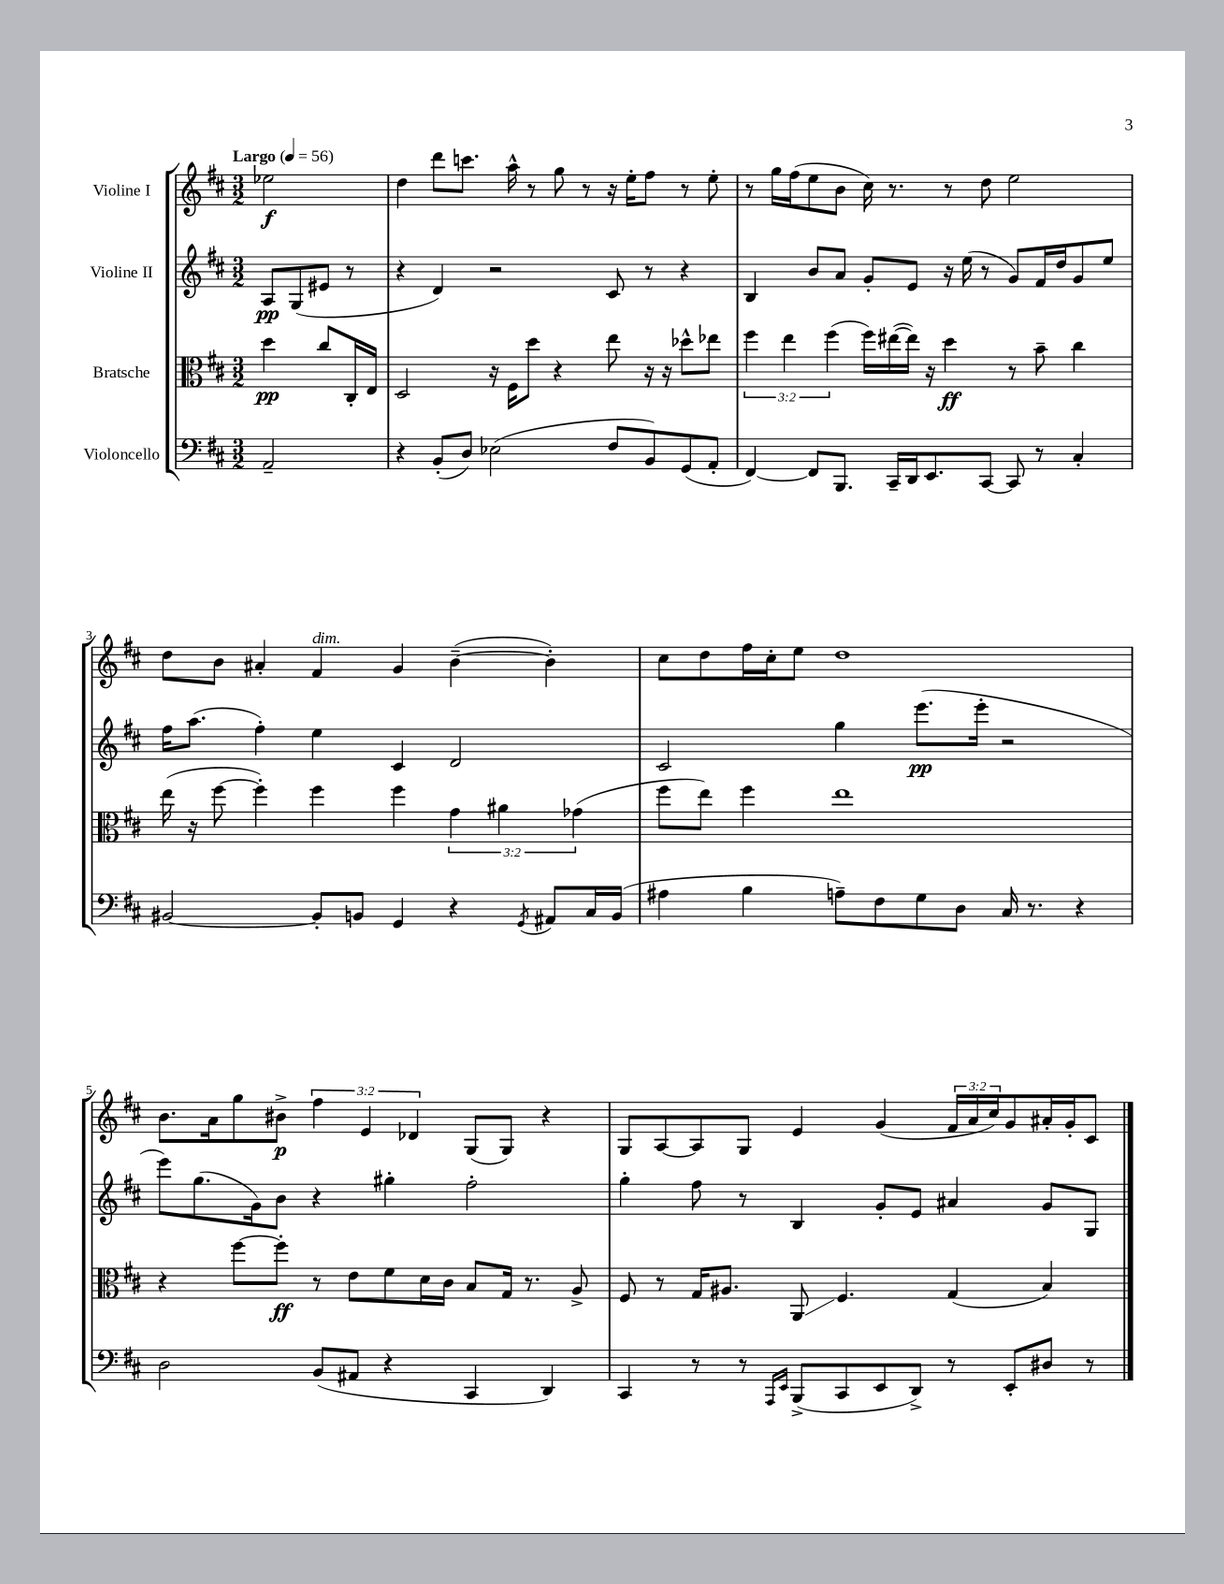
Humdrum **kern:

**kern	**kern	**kern	**kern
*staff4	*staff3	*staff2	*staff1
*clefF4	*clefC3	*clefG2	*clefG2
*k[f#c#]	*k[f#c#]	*k[f#c#]	*k[f#c#]
*M3/2	*M3/2	*M3/2	*M3/2
*MM56	*MM56	*MM56	*MM56
2AA~	4dd	8A	2ee-
.	.	(8G	.
.	8cc#	8e#	.
.	16C#'	8r	.
.	16E	.	.
=	=	=	=
4r	2D	4r	4dd
(8BB'	.	4d)	8ddd
8D)	.	.	8.ccc
(2E-	16r	2r	.
.	16F#	.	16aa^^
.	8dd	.	8r
.	4r	.	8gg
.	.	.	8r
8F#	8ee	8c#	16r
.	.	.	16ee'
8BB)	16r	8r	8ff#
.	16r	.	.
(8GG	8dd-^^	4r	8r
8AA'	8ee-	.	8ee'
=	=	=	=
[4FF#)	6ff#	4B	8r
.	.	.	16gg
.	6ee	.	.
.	.	.	(16ff#
8FF#]	.	8b	8ee
.	(6ff#	.	.
8.BBB	.	8a	8b
.	16ff#)	8g'	16cc#)
16CC#~	([16ee#	.	8.r
16DD	16ee#])	8e	.
8.EE	16r	.	.
.	4dd	16r	8r
.	.	(16ee	.
[8CC#	.	8r	8dd
8CC#]	8r	8g)	2ee
8r	8b~	16f#	.
.	.	16dd	.
4C#'	4cc#	8g	.
.	.	8ee	.
=	=	=	=
[2BB#	(16ee	16ff#	8dd
.	16r	(8.aa	.
.	[8ff#	.	8b
.	4ff#'])	4ff#')	4a#'
8BB#']	4ff#	4ee	4f#
8BB	.	.	.
4GG	4ff#	4c#	4g
4r	6g	2d	([4b~
.	6a#	.	.
8qGG	.	.	.
8AA#	.	.	4b'])
.	(6g-	.	.
16C#	.	.	.
(16BB	.	.	.
=	=	=	=
4A#	8ff#	2c#	8cc#
.	8ee)	.	8dd
4B	4ff#	.	16ff#
.	.	.	16cc#'
.	.	.	8ee
8A~)	1ee	4gg	1dd
8F#	.	.	.
8G	.	(8.eee	.
8D	.	.	.
.	.	16eee'	.
16C#	.	2r	.
8.r	.	.	.
4r	.	.	.
=	=	=	=
2D	4r	8eee)	8.b
.	.	(8.gg	.
.	.	.	16a
.	[8ff#	.	8gg
.	.	16g)	.
.	8ff#']	8b	8b#^
(8BB	8r	4r	6ff#
8AA#	8e	.	.
.	.	.	6e
4r	8f#	4gg#'	.
.	.	.	6d-
.	16d	.	.
.	16c#	.	.
4CC#	8B	2ff#'	(8G
.	16G	.	8G)
.	8.r	.	.
4DD)	.	.	4r
.	8A^	.	.
=	=	=	=
4CC#	8F#	4gg'	8G
.	8r	.	[8A
8r	16G	8ff#	8A]
.	8.A#	.	.
8r	.	8r	8G
16qqAAA	.	.	.
16qqEE	.	.	.
(8BBB^	8AA	4B	4e
8CC#	4.F#	.	.
8EE	.	8g'	(4g
8DD^)	.	8e	.
8r	(4G	4a#	24f#
.	.	.	24a
.	.	.	24cc#)
8EE'	.	.	8g
8D#	4B)	8g	16a#'
.	.	.	16g'
8r	.	8G	8c#
==	==	==	==
*-	*-	*-	*-
